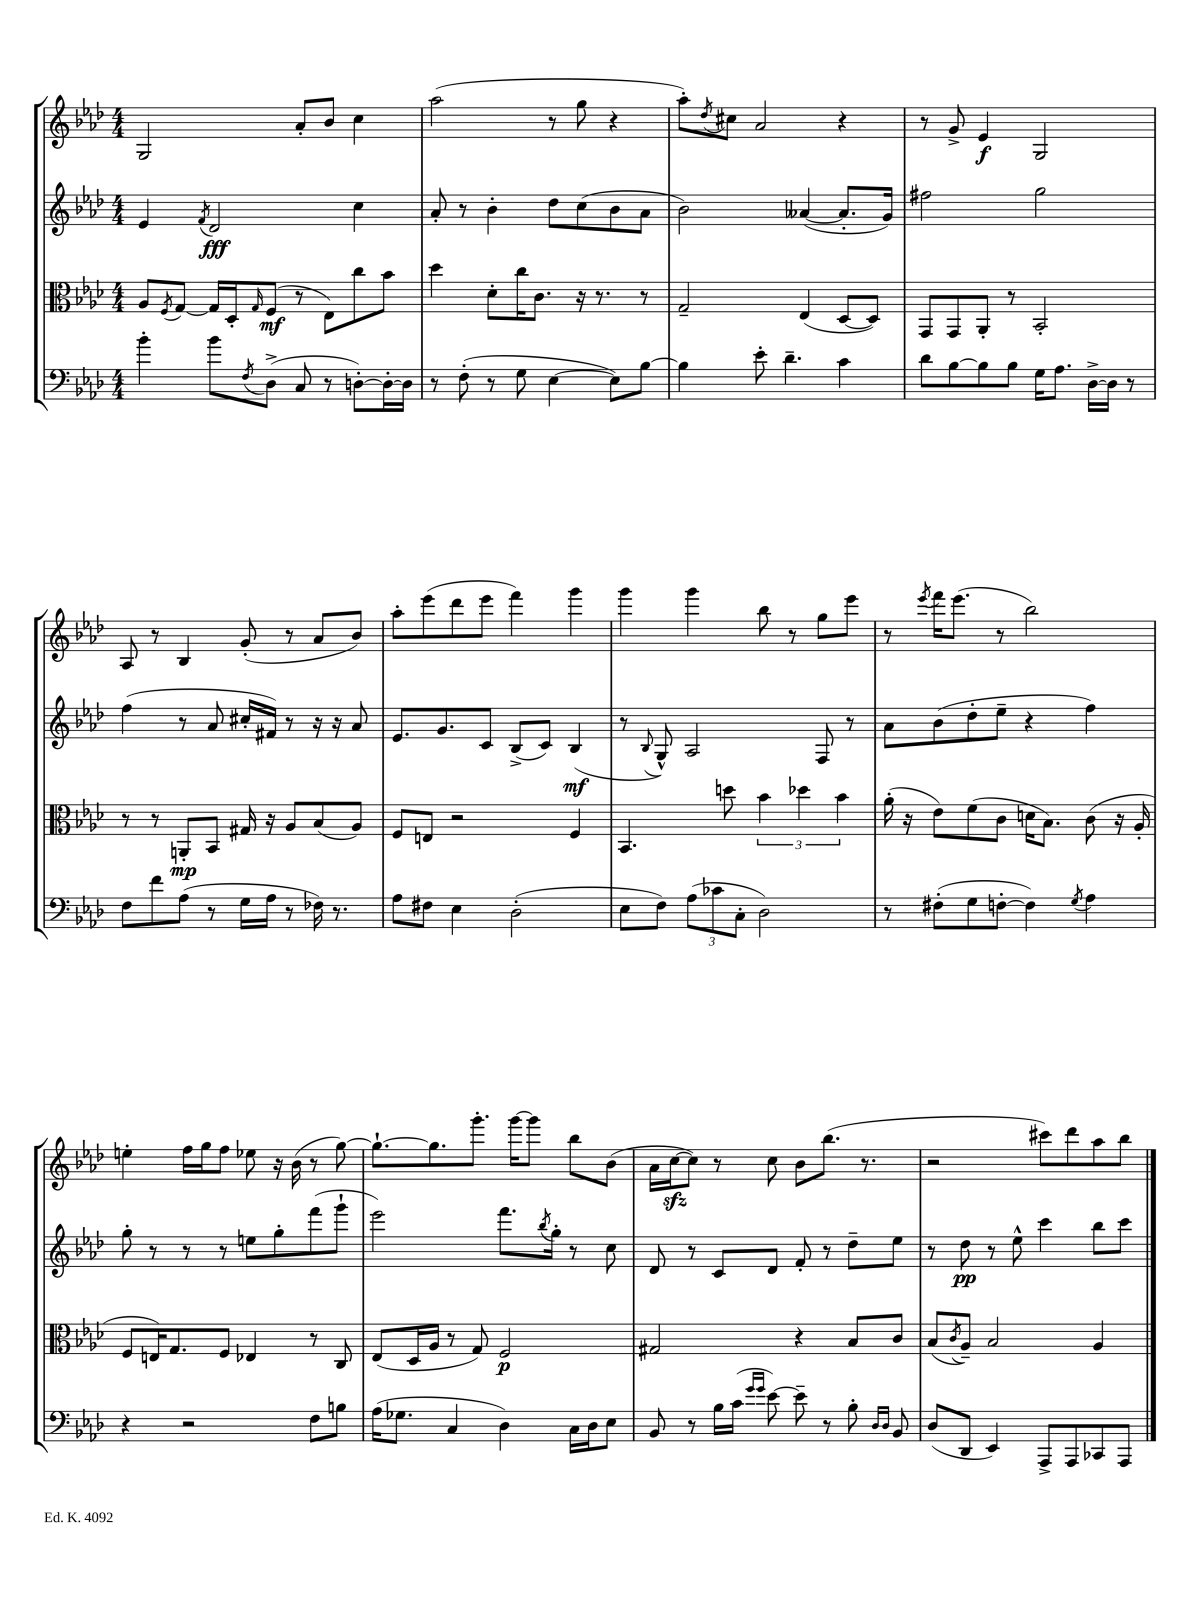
<<
\new StaffGroup <<
\new Staff = "s0" {
    \clef treble \key aes \major \numericTimeSignature \time 4/4
    g2 aes'8-. bes'8 c''4 |
    aes''2( r8 g''8 r4 |
    aes''8-.) \acciaccatura { des''8 } cis''8 aes'2 r4 |
    r8 g'8-> ees'4\f g2 |
    aes8 r8 bes4 g'8-.( r8 aes'8 bes'8) |
    aes''8-. ees'''8( des'''8 ees'''8 f'''4) g'''4 |
    g'''4 g'''4 bes''8 r8 g''8 ees'''8 |
    r8 \acciaccatura { ees'''8 } f'''16 ees'''8.( r8 bes''2) |
    e''4-. f''16 g''16 f''8 ees''8 r16 bes'16( r8 g''8~) |
    g''8.~-! g''8. g'''8.-. g'''16~ g'''8 bes''8 bes'8( |
    aes'16 c''16~\sfz c''8) r8 c''8 bes'8 bes''8.( r8. |
    r2 cis'''8) des'''8 aes''8 bes''8 \bar "|." |
}
\new Staff = "s1" {
    \clef treble \key aes \major \numericTimeSignature \time 4/4
    ees'4 \acciaccatura { f'8 } des'2\fff c''4 |
    aes'8-. r8 bes'4-. des''8 c''8( bes'8 aes'8 |
    bes'2) aeses'4~( aeses'8.-. g'16) |
    fis''2 g''2 |
    f''4( r8 aes'8 cis''16-. fis'16) r8 r16 r16 aes'8 |
    ees'8. g'8. c'8 bes8->( c'8) bes4\mf( |
    r8 \appoggiatura { bes8 } g8-^) aes2 f8 r8 |
    aes'8 bes'8( des''8-. ees''8-- r4 f''4) |
    g''8-. r8 r8 r8 e''8 g''8-. f'''8( g'''8-! |
    ees'''2) f'''8. \acciaccatura { bes''8 } g''16-. r8 c''8 |
    des'8 r8 c'8 des'8 f'8-. r8 des''8-- ees''8 |
    r8 des''8\pp r8 ees''8-^ c'''4 bes''8 c'''8 \bar "|." |
}
\new Staff = "s2" {
    \clef alto \key aes \major \numericTimeSignature \time 4/4
    aes8 \acciaccatura { f8 } g8~ g16 des16-. \grace { g16 } f8\mf( r8 ees8) c''8 bes'8 |
    des''4 des'8-. c''16 c'8. r16 r8. r8 |
    g2-- ees4( des8~ des8) |
    g,8 g,8 aes,8-. r8 bes,2-. |
    r8 r8 a,8-.\mp bes,8 gis16 r16 aes8 bes8( aes8) |
    f8 e8 r2 f4 |
    bes,4. d''8 \tuplet 3/2 { bes'4 des''4 bes'4 } |
    aes'16-.( r16 ees'8) f'8( c'8 d'16 bes8.) c'8( r16 aes16-. |
    f8 e16) g8. f8 ees4 r8 c8 |
    ees8( des16 aes16 r8 g8) f2\p |
    gis2 r4 bes8 c'8 |
    bes8( \acciaccatura { c'8 } aes8--) bes2 aes4 \bar "|." |
}
\new Staff = "s3" {
    \clef bass \key aes \major \numericTimeSignature \time 4/4
    bes'4-. bes'8 \acciaccatura { f8 } des8->( c8 r8 d8~-.) d16~-. d16 |
    r8 f8-.( r8 g8 ees4~ ees8) bes8~ |
    bes4 ees'8-. des'4.-- c'4 |
    des'8 bes8~ bes8 bes8 g16 aes8. des16~-> des16 r8 |
    f8 f'8 aes8( r8 g16 aes16 r8 fes16) r8. |
    aes8 fis8 ees4 des2-.( |
    ees8 f8) \tuplet 3/2 { aes8( ces'8 c8-. } des2) |
    r8 fis8-.( g8 f8~-. f4) \acciaccatura { g8 } aes4 |
    r4 r2 f8 b8 |
    aes16( ges8. c4 des4) c16 des16 ees8 |
    bes,8 r8 bes16 c'16( \grace { g'16 g'16 } ees'8~) ees'8-- r8 bes8-. \grace { des16 des16 } bes,8 |
    des8( des,8 ees,4) aes,,8-> aes,,8 ces,8 aes,,8 \bar "|." |
}
>>
>>
\layout { \context { \Score \remove "Bar_number_engraver" } }
